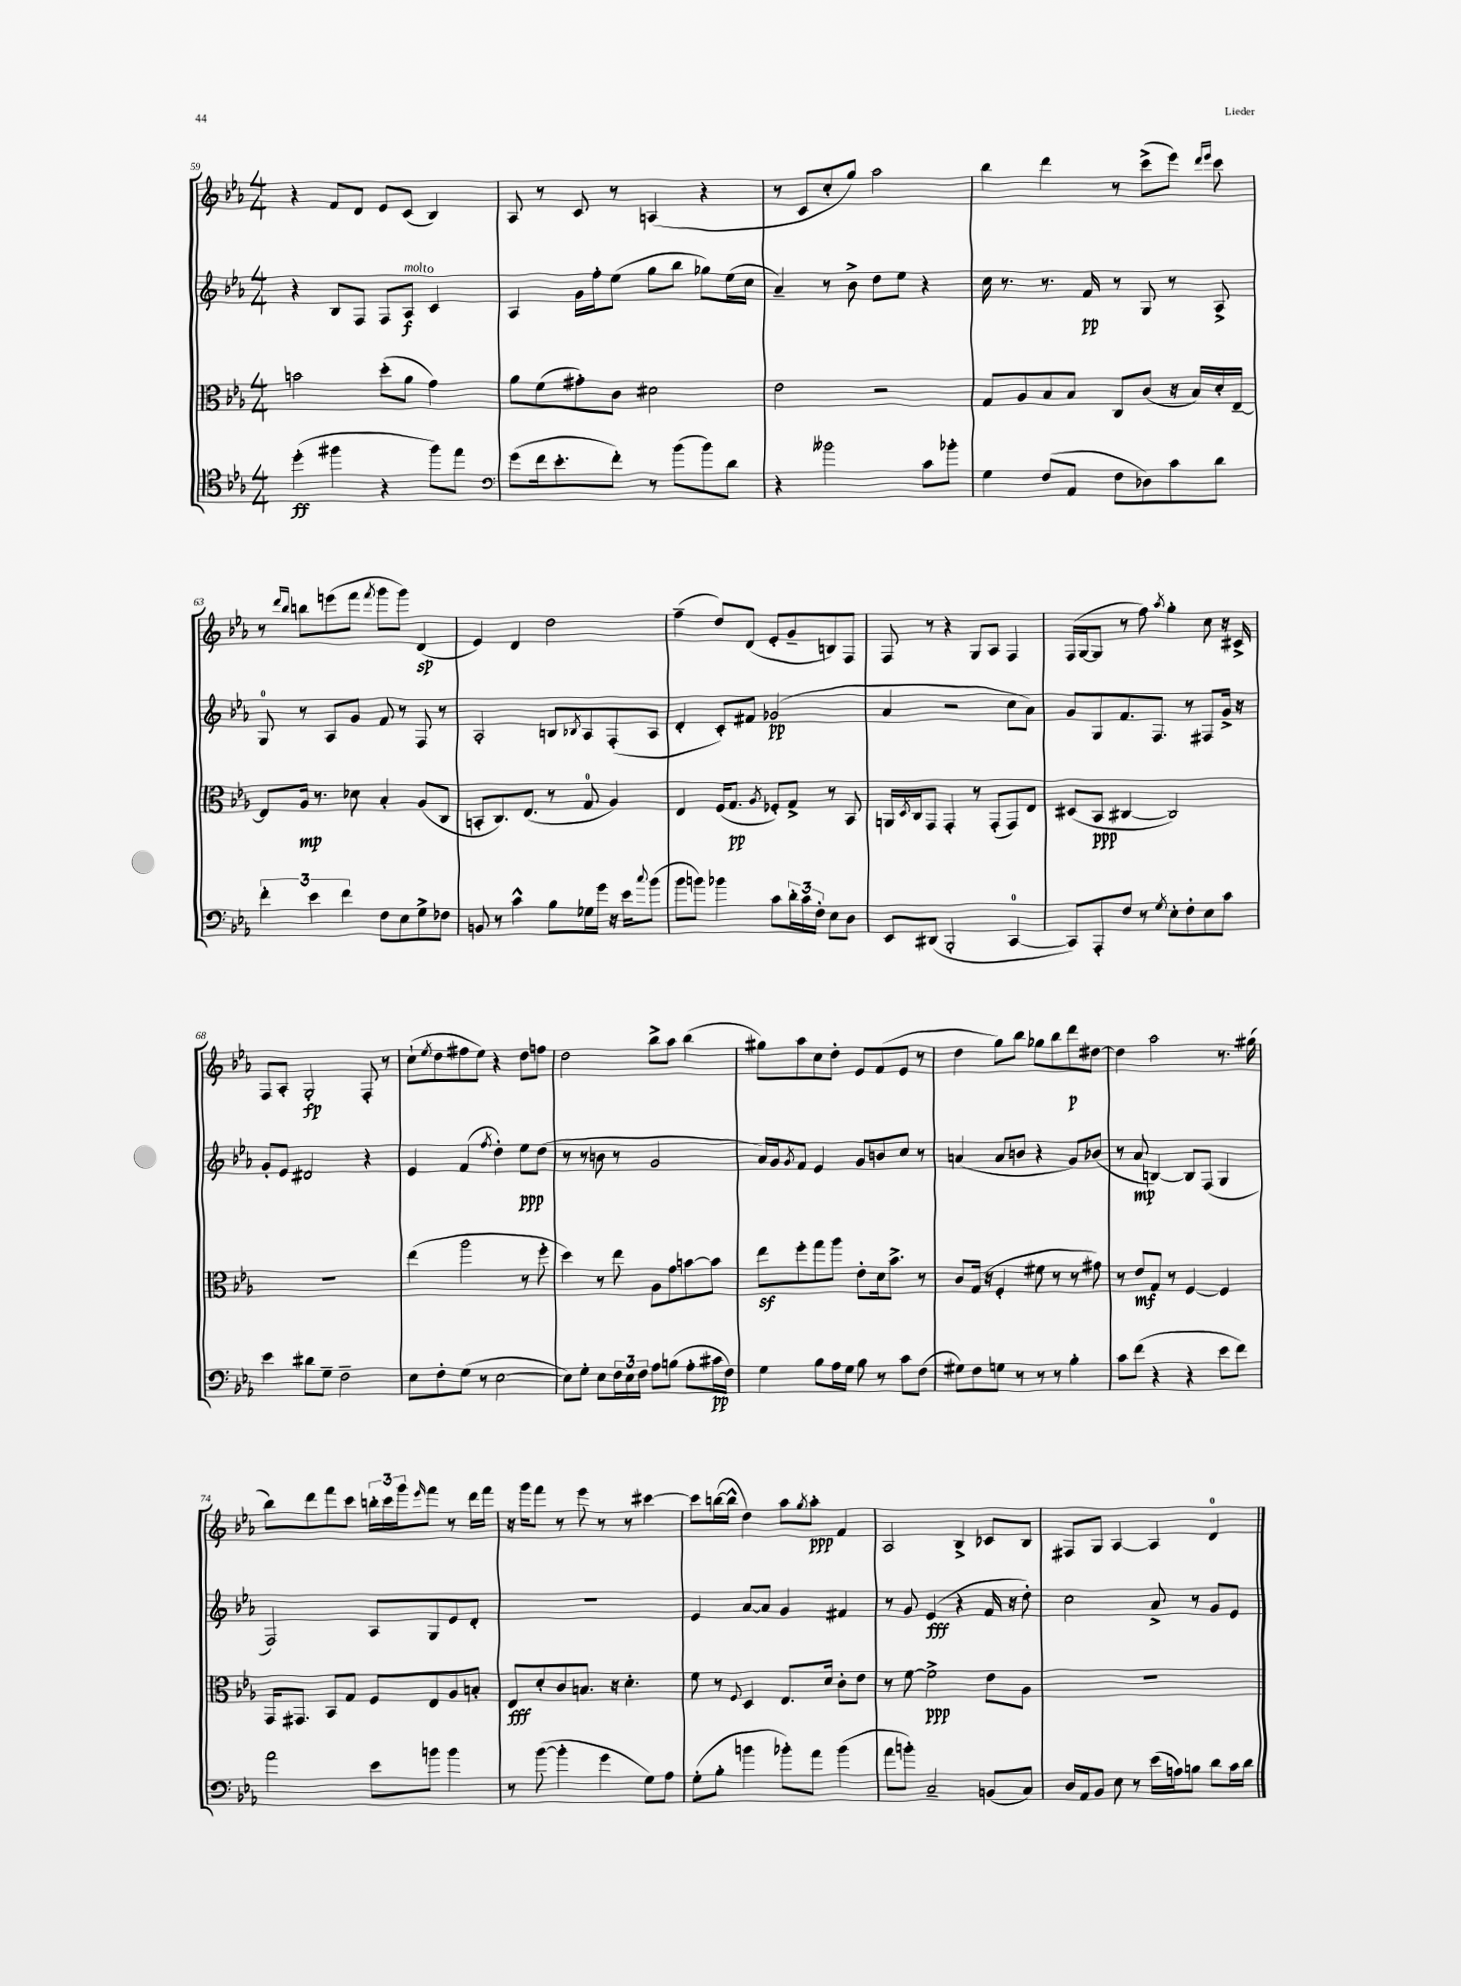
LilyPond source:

<<
\new StaffGroup <<
\new Staff = "s0" {
    \clef treble \key ees \major \numericTimeSignature \time 4/4
    r4 f'8 d'8 ees'8 c'8( bes4) |
    aes8 r8 c'8 r8 a4( r4 |
    r8 c'8 c''8-. g''8) aes''2 |
    bes''4 d'''4 r8 c'''8->( ees'''8) \grace { d'''16 ees'''16 } c'''8 |
    r8 \grace { d'''16 bes''16 } b''8 e'''8( f'''8 \acciaccatura { f'''8 } g'''8 g'''8) d'4\sp( |
    ees'4) d'4 d''2 |
    f''4--( d''8) d'8( ees'8-. g'8-- b8) f8 |
    f8 r8 r4 g8 aes8 f4 |
    f16( g16~ g8 r8 f''8) \acciaccatura { aes''8 } g''4-. c''8 r16 cis'16-> |
    f8 aes8-. g2-.\fp f8-. r8 |
    c''8-!( \acciaccatura { ees''8 } d''8 fis''8 ees''8) r4 d''8 f''8 |
    d''2 bes''8-> aes''8 bes''4( |
    gis''8) aes''8 c''8 d''8-. ees'8 f'8( ees'8 r8 |
    d''4 g''8) bes''8 ges''8 bes''8 d'''8\p dis''8~ |
    dis''4 aes''2 r8. gis''16( |
    bes''8) d'''8 f'''8 c'''8 \tuplet 3/2 { b''16-. c'''16 g'''16 } \grace { ees'''16 } f'''8 r8 d'''16 f'''16 |
    r16 g'''16 f'''8 r8 ees'''8 r8 r8 cis'''4~ |
    cis'''8 b''16~( b''16-^ d''4) aes''8 \acciaccatura { g''8 } aes''8-.\ppp f'4 |
    aes2 bes4-> ces'8 bes8 |
    fis8 g8 aes4~ aes4 d'4-0 \bar "|." |
}
\new Staff = "s1" {
    \clef treble \key ees \major \numericTimeSignature \time 4/4
    r4 bes8 f8 f8 aes8\f^\markup { \italic "molto" } c'4 |
    aes4 g'16 f''16-. ees''8( g''8 bes''8 ges''8) ees''16( c''16 |
    aes'4--) r8 bes'8-> d''8 ees''8 r4 |
    c''16 r8. r8. f'16\pp r8 g8 r8 aes8-> |
    g8-0 r8 aes8 g'8 f'8 r8 f8 r8 |
    aes2-. b8 \acciaccatura { bes8 } aes8 f8-.( aes8 |
    d'4-. c'8-.) fis'8 ges'2\pp( |
    aes'4 r2 c''8 aes'8) |
    g'8 g8 f'8. f8. r8 fis8 g'16-> r16 |
    g'8-. ees'8 dis'2 r4 |
    ees'4 f'4( \acciaccatura { f''8 } d''4-.) ees''8\ppp d''8( |
    r8 r8 b'8 r8 g'2 |
    aes'16) g'16 \acciaccatura { g'8 } f'8 ees'4 g'8 b'8 c''8 r8 |
    a'4( a'8 b'8 r4 g'8) bes'8( |
    r8 aes'8\mp b4~) b8 f8( g4 |
    f2) aes8 g8 ees'8 d'8-. |
    R1 |
    ees'4 aes'8~ aes'8 g'4 fis'4 |
    r8 g'8 ees'4\fff( r4 f'16 r16 d''8-.) |
    c''2 aes'8-> r8 g'8 ees'8 \bar "|." |
}
\new Staff = "s2" {
    \clef alto \key ees \major \numericTimeSignature \time 4/4
    b'2 d''8-.( aes'8 g'4) |
    aes'8 f'8( gis'8-.) c'8 dis'2 |
    ees'2 r2 |
    g8 aes8 bes8 bes8 c8 c'8( r16 bes16) d'16-. ees16~-- |
    ees8 aes16\mp r8. des'8 bes4-. aes8( c8 |
    b,8-. c8.) ees8.( r8 g8-0 aes4) |
    ees4 f16( g8.\pp \acciaccatura { aes8 } fes8-.) g8-> r8 bes,8 |
    a,16 \acciaccatura { d8 } c16 g,8 g,4-. r8 g,8-.( g,8) ees8 |
    dis8( bes,8\ppp cis4~ cis2) |
    R1 |
    ees''4( aes''2 r8 f''8-. |
    d''4) r8 ees''8 aes8 g'8 b'8~ b'8 |
    ees''8\sf f''8-. g''8 aes''8 ees'8-. d'16 bes'8.-> r8 |
    c'8 g16( r16 f4-. fis'8 r8 r8 gis'8) |
    r8 ees'8\mf g8 r8 f4~ f4 |
    g,16 gis,8. bes,8 g8 f8 ees8 aes8 b8-. |
    ees8\fff d'8-. c'8 b8. r16 d'4.-. |
    f'8 r8 \appoggiatura { f8 } d4 ees8. d'16 c'8-. ees'8 |
    r8 f'8~ f'2->\ppp ees'8 aes8 |
    R1 \bar "|." |
}
\new Staff = "s3" {
    \clef tenor \key ees \major \numericTimeSignature \time 4/4
    d''4-.\ff( fis''4 r4 fis''8) ees''8 |
    \clef bass g'8( f'16 ees'8.-. f'8-.) r8 bes'8( bes'8) d'8 |
    r4 beses'2 c'8 bes'8-. |
    g4 f8( aes,8 f8 des8) c'8 d'8 |
    \tuplet 3/2 { f'4-. ees'4 f'4 } f8 ees8 g8-> fes8 |
    b,8 r8 c'4-^ bes8 ges16 g'16 r16 ees'16 \appoggiatura { c''8 } bes'8( |
    bes'8 b'8) bes'4 c'8 \tuplet 3/2 { d'16-. c'16 f16-. } ees8 d8 |
    ees,8 dis,8( bes,,2-. c,4-0~ |
    c,8) aes,,8-. f8 r8 \acciaccatura { g8 } ees8-. f8-. ees8 c'8 |
    ees'4 dis'8 g8-- f2-- |
    ees8 f8-. g8( r8 ees2~ |
    ees8) g8-. ees8 \tuplet 3/2 { f16 ees16 f16 } aes8 b8( aes8-. cis'16\pp f16) |
    g4 bes8 aes16 g16 bes8 r8 c'8 f8( |
    gis8) f8 g8 r8 r8 r8 bes4-. |
    c'8 f'8( r4 r4 ees'8 f'8) |
    aes'2 ees'8 b'8 b'4 |
    r8 bes'8~( bes'4-. g'4 g8) aes8 |
    g8-.( bes8-. b'4 bes'8-.) aes'8 bes'4( |
    aes'8 b'8-.) c2-- b,8( c8) |
    d16 aes,16 bes,8 ees8 r8 ees'16( a16) b8 d'8 c'16 d'16 \bar "|." |
}
>>
>>
\layout { \context { \Score currentBarNumber = #59 } }
